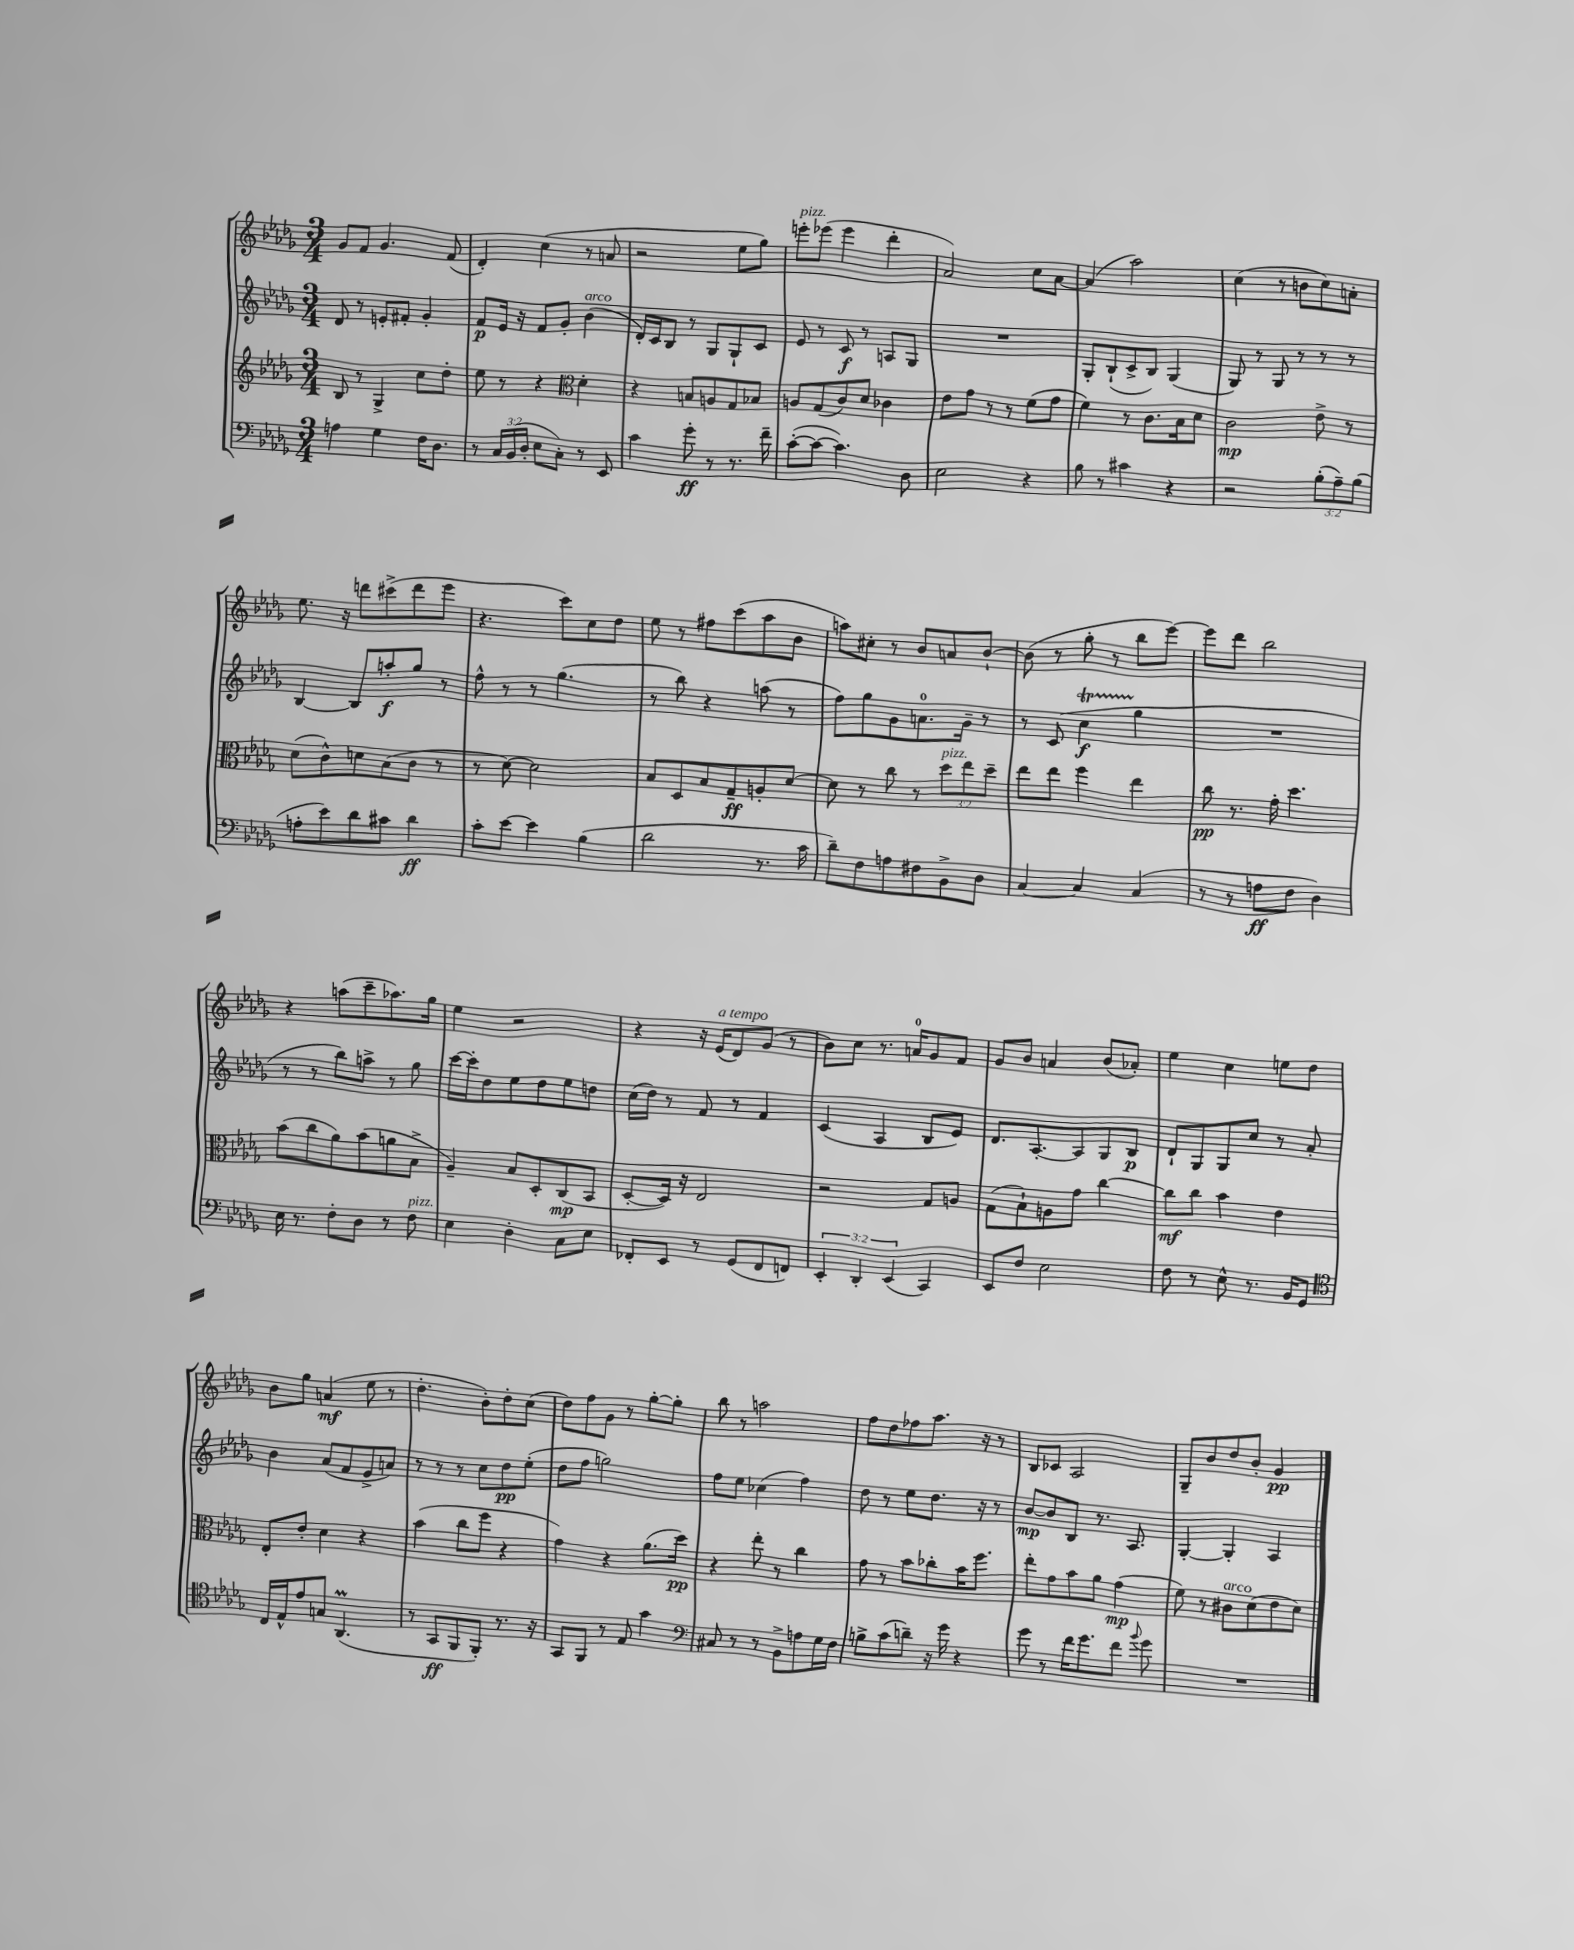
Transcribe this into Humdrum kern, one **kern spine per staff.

**kern	**kern	**kern	**kern
*staff4	*staff3	*staff2	*staff1
*clefF4	*clefG2	*clefG2	*clefG2
*k[b-e-a-d-g-]	*k[b-e-a-d-g-]	*k[b-e-a-d-g-]	*k[b-e-a-d-g-]
*M3/4	*M3/4	*M3/4	*M3/4
4A	8B-	8d-	8g-
.	8r	8r	8f
4G-	4G-^	8e'	4.g-
.	.	8f#'	.
16F	8cc	4g-'	.
8.D-	.	.	.
.	8dd-'	.	(8f
=	=	=	=
8r	8ee-	8f	4d-')
24C	8r	16e-	.
(24BB-	.	.	.
.	.	16r	.
24D-'	.	.	.
8E-	4r	8f	(4cc
8C')	.	8g-'	.
*	*clefC3	*	*
8r	4d-'	(4b-	8r
8EE-	.	.	8a
=	=	=	=
4c	4r	16d-')	2r
.	.	16c	.
.	.	8B-	.
8g-'	8B	8r	.
8r	8A	8G-	.
8.r	8G-	8G-`	8ee-
.	8B-	8c	8gg-)
16f~	.	.	.
=	=	=	=
([8c'	8A	8e-	8eee'
8c_	(8G-	8r	(8eee-
4.c])	8c)	8c	4eee-
.	8d-	8r	.
.	4c-	8A	4ddd-'
8D-	.	8G-	.
=	=	=	=
2E-	8e-	2.r	2a-)
.	8g-	.	.
.	8r	.	.
.	8r	.	.
4r	(8f	.	8cc
.	8g-	.	[8a-
=	=	=	=
8B-	4f)	8G-'	(4a-]
8r	.	(8B-`	.
4c#	8r	8c^	2aa-)
.	8.c	8B-)	.
4r	.	(4G-	.
.	16B-	.	.
.	8d-	.	.
=	=	=	=
2r	2c	8G-)	(4cc
.	.	8r	.
.	.	8G-	8r
.	.	8r	8b
(12B-'	8e-^	8r	8cc)
12A-~)	.	.	.
.	8r	8r	8a'
(12B-	.	.	.
=	=	=	=
8A'	(8d-	[4B-	8.ee-
8e-)	8c^^)	.	.
.	.	.	16r
8d-	8d	8B-]	8ddd
8c#	(8B-	8aa'	(8ccc#^
4d-	8c	8gg-	8ddd
.	8r	8r	8eee-
=	=	=	=
8c'	8r	8ff^^	4.r
[8e-	[8d-)	8r	.
4e-]	2d-]	8r	.
.	.	(4.gg-	8ccc)
(4B-	.	.	8cc
.	.	.	8dd-
=	=	=	=
2d-	8B-	8r	8ee-
.	8D-	8bb-)	8r
.	8B-	4r	8ff#
.	8G-~	.	(8ccc
8.r	8A'	(8aa	8aa-
.	[8d-	8r	8b-
16c	.	.	.
=	=	=	=
8d-~)	8d-]	8ff)	8aa)
8F	8r	8gg-	8cc#'
8A	8cc	8g-	8r
8F#	8r	8.a	8b-
8BB-^	12dd-	.	8a
.	.	16g-~	.
.	12ee-	.	.
8D-	.	8r	[8b-`
.	12dd-~	.	.
=	=	=	=
[4C	8ee-	8r	(8b-]
.	8ee-	(8c	8r
4C]	4ff	4cc	8gg-'
.	.	.	8r
(4C	4ee-	4gg-	8bb-
.	.	.	[8eee-)
=	=	=	=
8r	8cc	2.r	8eee-]
8r	8.r	.	8ddd-
8A	.	.	2bb-
.	16g-'	.	.
8F	4.dd-	.	.
4D-)	.	.	.
=	=	=	=
16E-	(8b-	8r	4r
8.r	.	.	.
.	8cc	8r	.
8F'	8a-)	8bb-)	(8aa
8D-	(8b-	8aa^	8ccc~
8r	8a	8r	8.aa-)
8F	8B-^	8gg-	.
.	.	.	16gg-
=	=	=	=
4E-	4A-~)	[16ccc	4ee-
.	.	16ccc']	.
.	.	8dd-	.
4D-'	8B-	8ee-	2r
.	8D-'	8dd-	.
8C	(8C	8ee-	.
8E-	8BB-	8dd	.
=	=	=	=
8FF-'	[8D-'	(16cc	4r
.	.	16dd-)	.
8EE-	16D-])	8r	.
.	16r	.	.
8r	2E-	8f	16r
.	.	.	(16e-
(8GG-	.	8r	8d-)
8FF-	.	4f	(8g-
8FF)	.	.	8r
=	=	=	=
6EE-'	2r	(4c	8b-)
.	.	.	8cc
6DD-'	.	.	.
.	.	4A-	8.r
(6EE-	.	.	.
.	.	.	16a
4CC)	8G-	8B-	8g-
.	8A	8e-)	8f
=	=	=	=
8EE-	(8G-	8.d-	8g-
8F	8B-`)	.	8b-
.	.	[8.A-'	.
2E-	8A	.	4a
.	8g-	8A-]	.
.	[4cc	8G-	(8b-
.	.	8B-	8a-')
=	=	=	=
8F	8cc]	8d-`	4ee-
8r	8cc	8G-	.
8E-^^	4b-	8G-	4cc
8.r	.	8cc	.
.	4e-	8r	8ee
16BB-	.	.	.
8GG-	.	8a-'	8dd-
=	=	=	=
*clefC4	*	*	*
16C	8E-'	4b-	8b-
16E-^^	.	.	.
8e-	8e-'	.	8gg-
8G	4d-	(8a-	(4a
(4.AA-	.	8f	.
.	4r	8e-^	8ee-
.	.	8a)	8r
=	=	=	=
8r	(4b-	8r	4.dd-'
8GG-	.	8r	.
8FF	8cc	8r	.
8FF')	8ff	8cc	8b-')
8.r	4r	8dd-	8dd-'
.	.	(8ee-'	(8cc
16r	.	.	.
=	=	=	=
8GG-	4g-)	8dd-	8dd-)
8FF	.	8ff	8ff
8r	4r	2gg)	8g-
8E-	.	.	8r
4g-	(8.a-	.	[8gg-'
.	.	.	8gg-']
.	16dd-)	.	.
=	=	=	=
*clefF4	*	*	*
8C#	4r	8ff	8bb-
8r	.	8ee-	8r
8r	8ee-'	(4cc-	2aa
8BB-^	8r	.	.
8A	4cc	4ff)	.
16G-	.	.	.
16F	.	.	.
=	=	=	=
8B^	8g-	8dd-	8ff
(8c	8r	8r	8dd-
8d~)	8b-	8ee-	8ff-
16r	8cc-'	8.dd-	8.aa-
16g-	.	.	.
4r	16b-	.	.
.	8.ff	16r	16r
.	.	8r	8r
=	=	=	=
8g-	8ee-'	[8b-	8B-
8r	8g-	8b-]	8c-
16f	8b-	8B-	2A-
8.g-	.	.	.
.	8a-	8.r	.
8f	(4g-	.	.
.	.	8.A-	.
8qqb-	.	.	.
8g-	.	.	.
=	=	=	=
2.r	8f)	[4G-'	8G-~
.	8r	.	8b-
.	8c#	4G-']	8dd-
.	(8d-	.	8b-'
.	8e-	4A-	4g-
.	8d-)	.	.
==	==	==	==
*-	*-	*-	*-
